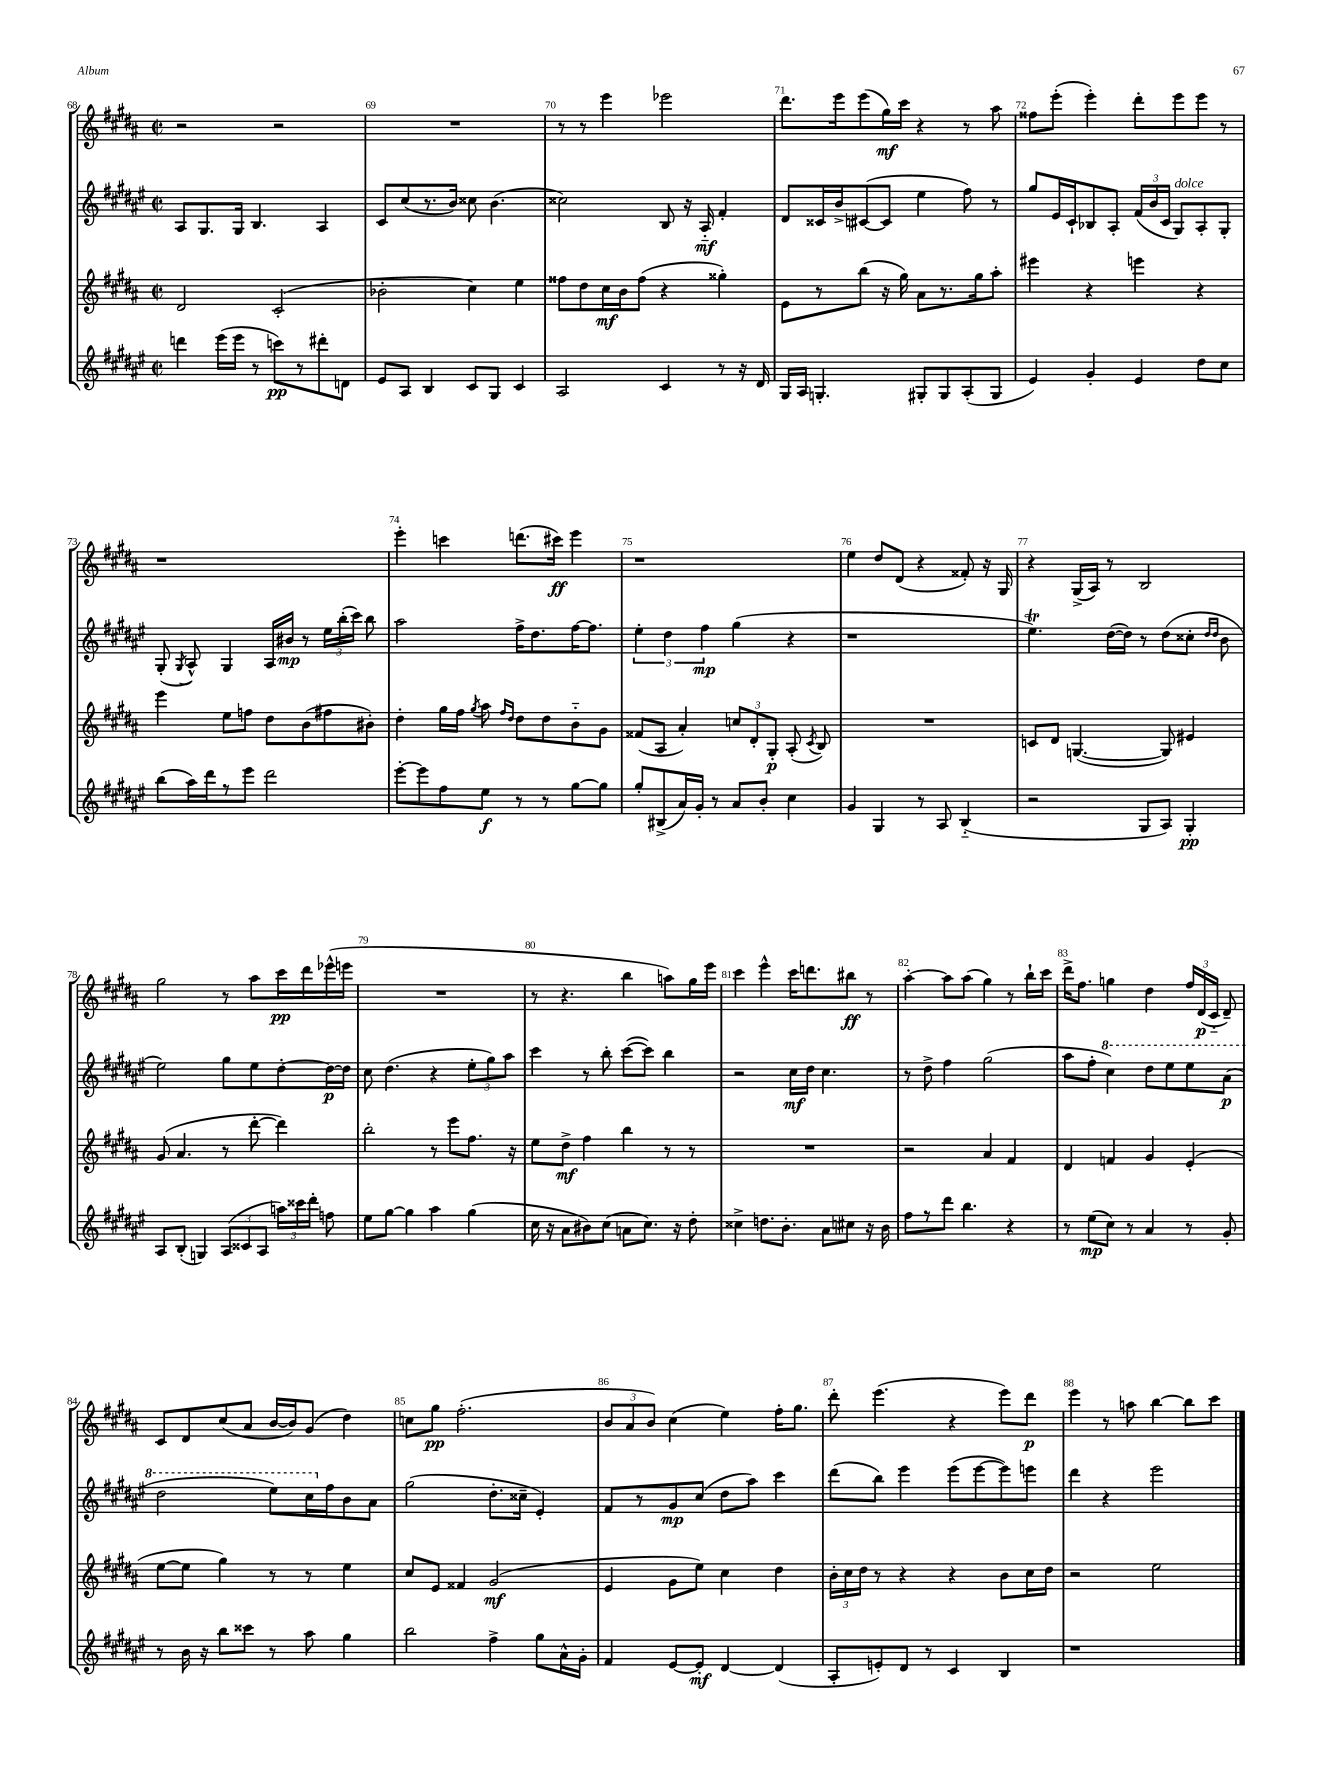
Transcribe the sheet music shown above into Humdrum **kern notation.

**kern	**kern	**kern	**kern
*staff4	*staff3	*staff2	*staff1
*clefG2	*clefG2	*clefG2	*clefG2
*k[f#c#g#d#a#e#]	*k[f#c#g#d#a#]	*k[f#c#g#d#a#e#]	*k[f#c#g#d#a#]
*M2/2	*M2/2	*M2/2	*M2/2
*met(c|)	*met(c|)	*met(c|)	*met(c|)
4ddd\	2d#/	8A#/L	2r
.	.	8.G#/	.
(16eee#\LL	.	.	.
16eee#\JJ	.	16G#/Jk	.
8r	.	4.B/	.
8ccc\L)	(2c#'/	.	2r
8r	.	.	.
8ddd#'\	.	4A#/	.
8d\J	.	.	.
=	=	=	=
8e#/L	2b-'\	8c#/L	1r
8A#/J	.	(8cc#/	.
4B/	.	8.r	.
.	.	16b/Jk)	.
8c#/L	4cc#\)	8cc##\	.
8G#/J	.	(4.b\	.
4c#/	4ee\	.	.
=	=	=	=
2A#/	8ff##\L	2cc##\)	8r
.	8dd#\	.	8r
.	16cc#\L	.	4eee\
.	16b\J	.	.
.	(8ff##\J	.	.
4c#/	4r	8B/	2eee-\
.	.	16r	.
.	.	16A#'~/	.
8r	4gg##'\)	4f#'/	.
16r	.	.	.
16d#/	.	.	.
=	=	=	=
16G#/LL	8e\L	8d#/L	8.ddd#\L
16A#/JJ	.	.	.
4.G'/	8r	16c##/L	.
.	.	16b^/J	16eee\k
.	(8bb\J	([8c#/	(8eee\
.	16r	8c#/]J	16gg#\L)
.	16gg#\)	.	16ccc#\JJ
8G#'/L	8a#\L	4ee#\	4r
8G#/	8.r	.	.
(8A#'/	.	8ff#\)	8r
.	16gg#\k	.	.
8G#/J	8aa#'\J	8r	8aa#\
=	=	=	=
4e#/)	4eee#\	8gg#/L	8ff##\L
.	.	16e#/L	(8eee'\J
.	.	16c#`/J	.
4g#'/	4r	8B-/	4eee'\)
.	.	8A#'/J	.
4e#/	4eee\	(24f#/LL	8ddd#'\L
.	.	24b/	.
.	.	24c#/JJ	.
.	.	8G#/L)	8eee\
8dd#\L	4r	8A#'/	8eee\J
8cc#\J	.	8G#'/J	8r
=	=	=	=
(8bb\L	4eee\	(8G#'/	1r
.	.	8qG#/	.
16aa#\L)	.	8A#^^/)	.
16ddd#\J	.	.	.
8r	8ee\L	4G#/	.
8eee#\J	8ff\J	.	.
2ddd#\	8dd#\L	16A#/LL	.
.	.	16b#/JJ	.
.	(8b\	8r	.
.	8ff#\	24ee#\LL	.
.	.	(24bb'\	.
.	.	24ccc#\JJ)	.
.	8b#'\J)	8bb\	.
=	=	=	=
[8eee#'\L	4dd#'\	2aa#\	4eee'\
8eee#\]	.	.	.
8ff#\	16gg#\LL	.	4ccc\
.	16ff#\JJ	.	.
.	8qgg#/	.	.
8ee#\J	8aa#\	.	.
.	16qqff#/LL	.	.
.	16qqdd#/JJ	.	.
8r	8dd#\L	16ff#^\LK	(8.ddd\L
.	.	8.dd#\	.
8r	8dd#\	.	.
.	.	.	16ccc#\Jk)
[8gg#\L	8b'~\	[16ff#\K	4eee\
.	.	8.ff#\]J	.
8gg#\]J	8g#\J	.	.
=	=	=	=
8gg#'/L	(8f##/L	6ee#'\	1r
(8B#^/	8A#/J	.	.
.	.	6dd#\	.
16a#/L)	4a#'/)	.	.
16g#'/JJ	.	.	.
.	.	6ff#\	.
8r	.	.	.
8a#/L	12cc/L	(4gg#\	.
.	12d#'/	.	.
8b'/J	.	.	.
.	12G#'/J	.	.
4cc#\	(8A#'/	4r	.
.	8qc#/	.	.
.	8B/)	.	.
=	=	=	=
4g#/	1r	1r	4ee\
4G#/	.	.	8dd#/L
.	.	.	(8d#/J
8r	.	.	4r
8A#/	.	.	.
(4B'~/	.	.	8f##'/)
.	.	.	16r
.	.	.	16G#/
=	=	=	=
2r	8c/L	4.ee#\)	4r
.	8d#/J	.	.
.	([4.G/	.	(16G#^/LL
.	.	.	16A#/JJ)
.	.	([16dd#\LL	8r
.	.	16dd#\]JJ)	.
8G#/L	.	8r	2B/
8A#/J)	8G/])	(8dd#\L	.
4G#'/	4e#/	8cc##'\J	.
.	.	16qqdd#/LL	.
.	.	16qqdd#/JJ	.
.	.	8b\	.
=	=	=	=
8A#/L	(8g#/	2ee#\)	2gg#\
(8B'/J	4.a#/	.	.
4G/)	.	.	.
(12A#/L	8r	8gg#\L	8r
12c##/	.	.	.
.	[8ddd#'\	8ee#\	8aa#\L
12A#/J	.	.	.
24aa\LL)	4ddd#\])	[8dd#'\	16ccc#\L
24ccc##\	.	.	.
.	.	.	16ddd#\
24ddd#'\JJ	.	.	.
8ff\	.	16dd#\_L	(16eee-^^\
.	.	16dd#\]JJ	16eee\JJ
=	=	=	=
8ee#\L	2bb'\	8cc#\	1r
[8gg#\J	.	(4.dd#\	.
4gg#\]	.	.	.
4aa#\	8r	4r	.
.	8eee\L	.	.
(4gg#\	8.ff#\J	12ee#'\L	.
.	.	12gg#\)	.
.	.	12aa#\J	.
.	16r	.	.
=	=	=	=
16cc#\	8ee\L	4ccc#\	8r
16r	.	.	.
8a#\L	8dd#^\J	.	4.r
8b#\)	4ff#\	8r	.
(8cc#\J	.	8bb'\	.
8a\L	4bb\	([8ccc#\L	4bb\
8.cc#\J)	.	8ccc#\]J)	.
.	8r	4bb\	8aa\L)
16r	.	.	.
8dd#'\	8r	.	16gg#\L
.	.	.	16eee\JJ
=	=	=	=
4cc##^\	1r	2r	4ccc#\
8.dd\L	.	.	4eee^^\
8.b'\J	.	.	.
.	.	16cc#\LL	16ccc#\LK
.	.	16dd#\JJ	8.ddd\
8a#\L	.	4.cc#\	.
8cc#\J	.	.	8bb#\J
16r	.	.	8r
16b\	.	.	.
=	=	=	=
8ff#\L	2r	8r	[4aa#'\
8r	.	8dd#^\	.
8ddd#\J	.	4ff#\	8aa#\]L
4.bb\	.	.	(8aa#\J
.	4a#/	(2gg#\	4gg#\)
4r	4f#/	.	8r
.	.	.	16bb`\LL
.	.	.	16ccc#\JJ
=	=	=	=
8r	4d#/	8aa#\L	16ddd#^\LK
.	.	.	8.ff#\J
(8ee#\L	.	8ff#'\J	.
8cc#\J)	4f/	4ccc#\)	4gg\
8r	.	.	.
4a#/	4g#/	8ddd#\L	4dd#\
.	.	8eee#\	.
8r	(4e'/	8eee#\	24ff#/LL
.	.	.	(24d#/
.	.	.	24c#'~/JJ
8g#'/	.	(8aa#\J	8d#~/)
=	=	=	=
8r	[8ee\L	2ddd#\	8c#/L
16b\	8ee\]J	.	8d#/
16r	.	.	.
8bb\L	4gg#\)	.	(8cc#/
8ccc##\J	.	.	8a#/J
8r	8r	8eee#\L)	[16b/LL
.	.	.	16b/]J)
8aa#\	8r	16ccc#\L	(8g#/J
.	.	16ff#\J	.
4gg#\	4ee\	8b\	4dd#\)
.	.	8a#\J	.
=	=	=	=
2bb\	8cc#/L	(2gg#\	8cc\L
.	8e/J	.	8gg#\J
.	4f##/	.	(2.ff#'\
4ff#^\	(2g#/	8.dd#'\L	.
.	.	16cc##~\Jk	.
8gg#\L	.	4e#'/)	.
16a#^^\L	.	.	.
16g#'\JJ	.	.	.
=	=	=	=
4f#/	4e/	8f#/L	12b/L
.	.	.	12a#/
.	.	8r	.
.	.	.	12b/J)
[8e#/L	8g#\L	8g#/	(4cc#\
8e#'/]J	8ee\J)	(8cc#/J	.
[4d#/	4cc#\	8dd#\L	4ee\)
.	.	8aa#\J)	.
(4d#/]	4dd#\	4ccc#\	16ff#'\LK
.	.	.	8.gg#\J
=	=	=	=
8A#'/L	24b'\LL	(8ddd#\L	8ddd#'\
.	24cc#\	.	.
.	24dd#\JJ	.	.
8e'/)	8r	8bb\J)	(4.eee\
8d#/J	4r	4eee#\	.
8r	.	.	.
4c#/	4r	(8eee#\L	4r
.	.	[8eee#\	.
4B/	8b\L	8eee#\])	8eee\L)
.	16cc#\L	8eee\J	8ddd#\J
.	16dd#\JJ	.	.
=	=	=	=
1r	2r	4ddd#\	4eee\
.	.	4r	8r
.	.	.	8aa\
.	2ee\	2eee#\	[4bb\
.	.	.	8bb\]L
.	.	.	8ccc#\J
==	==	==	==
*-	*-	*-	*-
